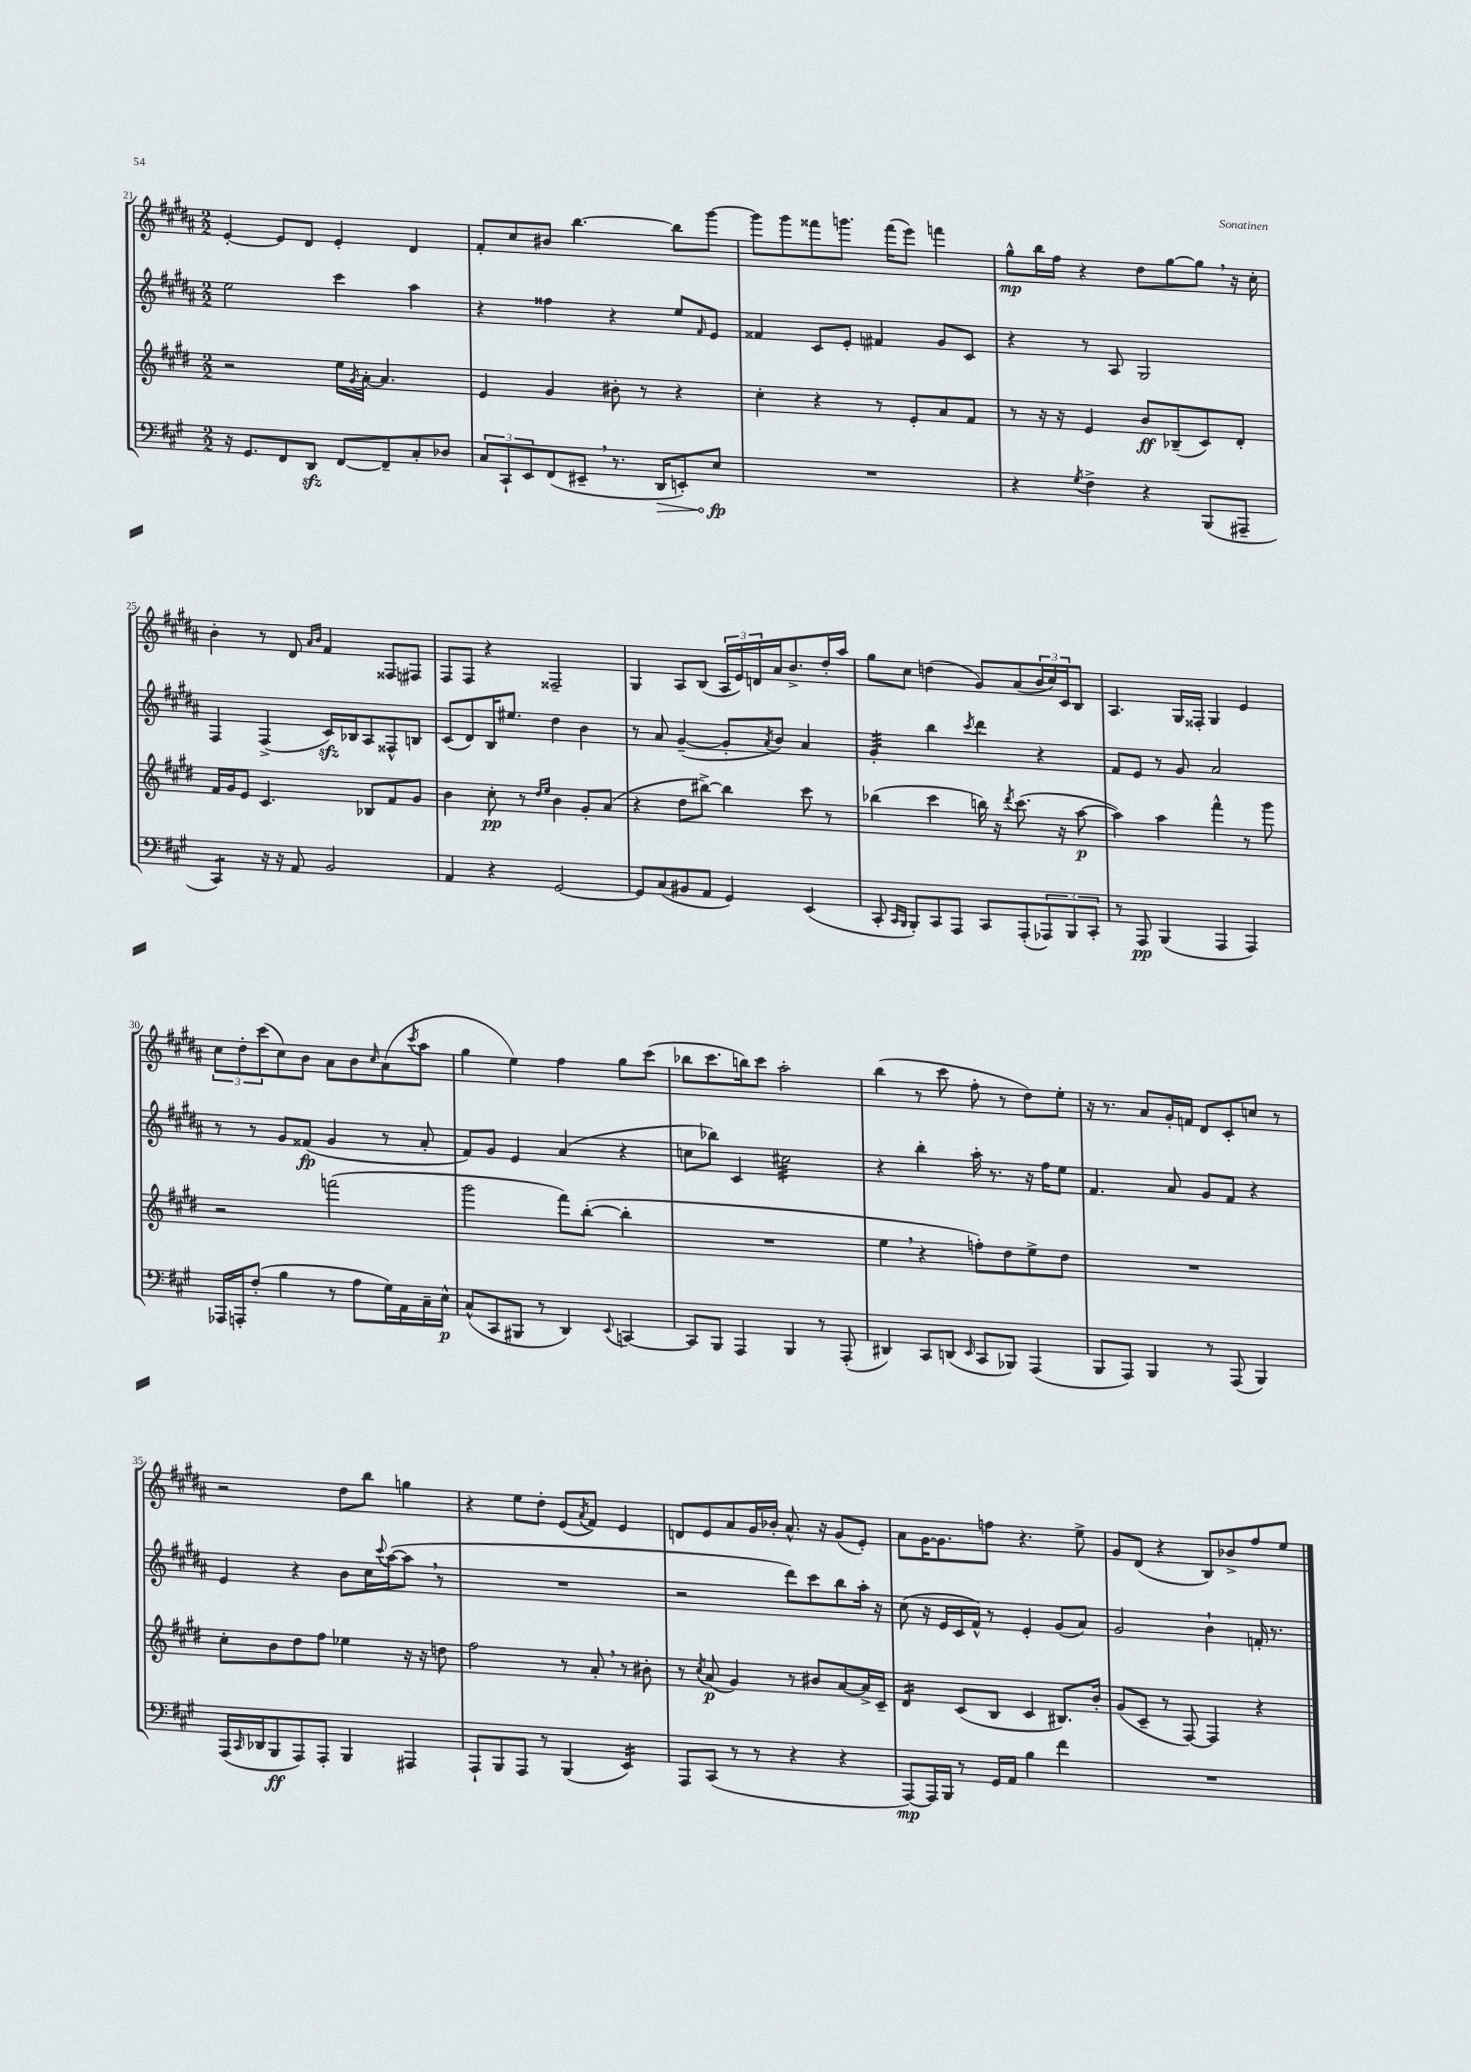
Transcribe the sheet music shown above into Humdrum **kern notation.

**kern	**kern	**kern	**kern
*staff4	*staff3	*staff2	*staff1
*clefF4	*clefG2	*clefG2	*clefG2
*k[f#c#g#]	*k[f#c#g#d#]	*k[f#c#g#d#a#]	*k[f#c#g#d#a#]
*M2/2	*M2/2	*M2/2	*M2/2
16r	2r	2ee	[4e'
8.GG#	.	.	.
8FF#	.	.	8e]
8DD	.	.	8d#
[8FF#	16ee	4ccc#	4e'
.	8qg#	.	.
.	[16a'	.	.
8FF#~]	4.a]	.	.
8C#'	.	4aa#	4d#
8D-	.	.	.
=	=	=	=
12C#	4e	4r	8f#'
12CC#`	.	.	.
.	.	.	8cc#
12EE	.	.	.
(8FF#	4g#	4ff##	8b#
8EE#~	.	.	[4.bb
8.r	8b#'	4r	.
.	8r	.	.
16DD	.	.	.
8EE')	4r	8ee	8bb]
.	.	16qqf#	.
8E	.	8e	[8ggg#
=	=	=	=
1r	4cc#'	4f##	8ggg#]
.	.	.	8ggg#
.	4r	8c#	8fff##
.	.	8e'	8.ggg
.	8r	4f#	.
.	.	.	(16fff##
.	8e'	.	8eee)
.	8a	8g#	4fff
.	8f#	8c#	.
=	=	=	=
4r	8r	4r	8gg#^^
.	16r	.	16bb
.	16r	.	16ff#
8qG#	.	.	.
4F#^	4e	8r	4r
.	.	8A#	.
4r	8b	2G#	8dd#
.	(8B-~	.	[8gg#
(8BBB	8c#)	.	8gg#]
8AAA#~	8d#'	.	16r
.	.	.	16cc#'
=	=	=	=
4CC#)	16f#	4F#	4b'
.	16g#	.	.
.	8e	.	.
16r	4.c#	(4F#^	8r
16r	.	.	.
8AA	.	.	8d#
.	.	.	16qqa#
.	.	.	16qqb
2BB	.	16c#)	4f#
.	.	16B-	.
.	8B-	8A#	.
.	8f#	8F##^^	8F##
.	8g#	8B	8F#
=	=	=	=
4AA	4b	(8c#	8F#
.	.	8d#)	8F#
4r	8cc#'	16B	4r
.	.	8.ee#	.
.	8r	.	.
.	16qqdd#	.	.
.	16qqee	.	.
[2GG#	4b	4dd#	2F##~
.	8g#'	4b	.
.	(8a	.	.
=	=	=	=
8GG#]	4r	8r	4G#
(8C#	.	8a#	.
8BB#	8dd#	([4g#~	8A#
8AA	[8bb#^)	.	(8B
4GG#)	4bb#]	8g#']	24A#
.	.	.	24e)
.	.	.	24d
.	.	8qa#	.
.	.	8b)	16a#
.	.	.	8.b^
(4EE	8ccc#	4a#	.
.	8r	.	16dd#'
.	.	.	16aa#
=	=	=	=
8CC#'	(4bb-	4g#'	8gg#
16qqCC#	.	.	.
16qqBBB	.	.	.
8BBB')	.	.	8cc#
8CC#	4ccc#	4bb	(4dd
8AAA	.	.	.
.	.	8qccc#	.
8CC#	16bb)	4ddd#	8g#)
.	16r	.	.
.	8qddd#	.	.
(8AAA'	(8.ccc#	.	(8a#
12AAA-)	.	4r	24b
.	.	.	24cc#)
.	16r	.	.
12BBB	.	.	24c#
.	[8aa	.	8B
12CC#'	.	.	.
=	=	=	=
8r	4aa])	8f#	4.A#
8AAA	.	8e	.
(4BBB	4aa	8r	.
.	.	8g#	16G#
.	.	.	16F##'
4AAA	4fff#^^	2a#	4G#
4AAA)	8r	.	4e
.	8ggg#	.	.
=	=	=	=
16AAA-	2r	8r	12cc#
16AAA'	.	.	.
.	.	.	12dd#'
(8F#'	.	8r	.
.	.	.	(12ccc#
4B	.	8g#	8cc#)
.	.	(8f##	8b
8r	(2fff	4g#	8a#
8A	.	.	8b
.	.	.	16qqcc#
16G#)	.	8r	(8a#
16AA	.	.	.
.	.	.	8qccc#
16C#~	.	8a#'	8aa#
16E^^	.	.	.
=	=	=	=
(8C#^^	2ggg#	8f#)	4gg#
8CC#	.	8g#	.
8BBB#	.	4e	4ee)
8r	.	.	.
4DD)	8fff#)	(4a#	4ff#
.	([8bb'	.	.
8qqEE	.	.	.
[4CC	4bb']	4r	8gg#
.	.	.	(8ccc#
=	=	=	=
8CC]	1r	8cc	8bb-
8BBB	.	8bb-)	8.ccc#
4AAA	.	4c#	.
.	.	.	16bb)
.	.	.	8ccc#
4BBB	.	2cc#	2aa#'
8r	.	.	.
(8AAA'	.	.	.
=	=	=	=
4DD#)	4ee	4r	(4bb
8CC#	4r	4bb'	8r
(8DD	.	.	8ccc#
16qqEE	.	.	.
8CC#	8ff')	16aa#'	8ff#'
.	.	8.r	.
8BBB-)	8dd#	.	8r
(4AAA	8ee^	16r	8dd#)
.	.	16ff#	.
.	8dd#	8ee	8ee'
=	=	=	=
8BBB	1r	4.f#	16r
.	.	.	8.r
8AAA)	.	.	.
4BBB	.	.	8a#
.	.	8a#	16g#'
.	.	.	16f
8r	.	8g#	8d#
(8AAA	.	8f#	8c#'
4BBB)	.	4r	8cc
.	.	.	8r
=	=	=	=
(16AAA	8cc#'	4e	2r
16qqCC#	.	.	.
16DD-	.	.	.
8BBB	8b	.	.
8AAA)	8dd#	4r	.
8AAA'	8ff#	.	.
4BBB	4ee-	8b	8dd#
.	.	16cc#	8bb
.	.	8qqccc#	.
.	.	([16aa#	.
4AAA#	16r	8aa#]	4gg
.	16r	.	.
.	8dd	8r	.
=	=	=	=
8AAA`	2ff#	1r	4r
8BBB	.	.	.
8AAA	.	.	8ee
8r	.	.	8dd#'
(4BBB	8r	.	(8e
.	.	.	8qa#
.	8a'	.	8f#)
4EE)	8r	.	4e
.	8b#'	.	.
=	=	=	=
8AAA	8r	2r	8d
.	8qcc#	.	.
(8CC#	(8a	.	8e
8r	4g#)	.	8a#
8r	.	.	16g#
.	.	.	16b-'
4r	8r	8ddd#)	8.a#^^
.	8b#	8ccc#	.
.	.	.	16r
4r	[8a	8bb	(8g#
.	16a^]	16aa#'	8e')
.	16c#~	16r	.
=	=	=	=
[8AAA)	4d#	(8cc#	8a#
16AAA]	.	16r	[16g#
16BBB	.	16e	8.g#]
8r	(8c#	16c#	.
.	.	16f#^^)	.
16GG#	8B	8r	8ff
16AA	.	.	.
4B	4c#	4e'	4.r
4f#	8.B#)	(8g#	.
.	.	8a#)	8ee^
.	16b'	.	.
=	=	=	=
1r	(8g#	2g#	8g#
.	8c#~	.	(8d#
.	8r	.	4r
.	[8F#)	.	.
.	4F#]	4b`	8B)
.	.	.	8b-^
.	4r	16f'	8ff#
.	.	8.r	.
.	.	.	8ee
==	==	==	==
*-	*-	*-	*-
